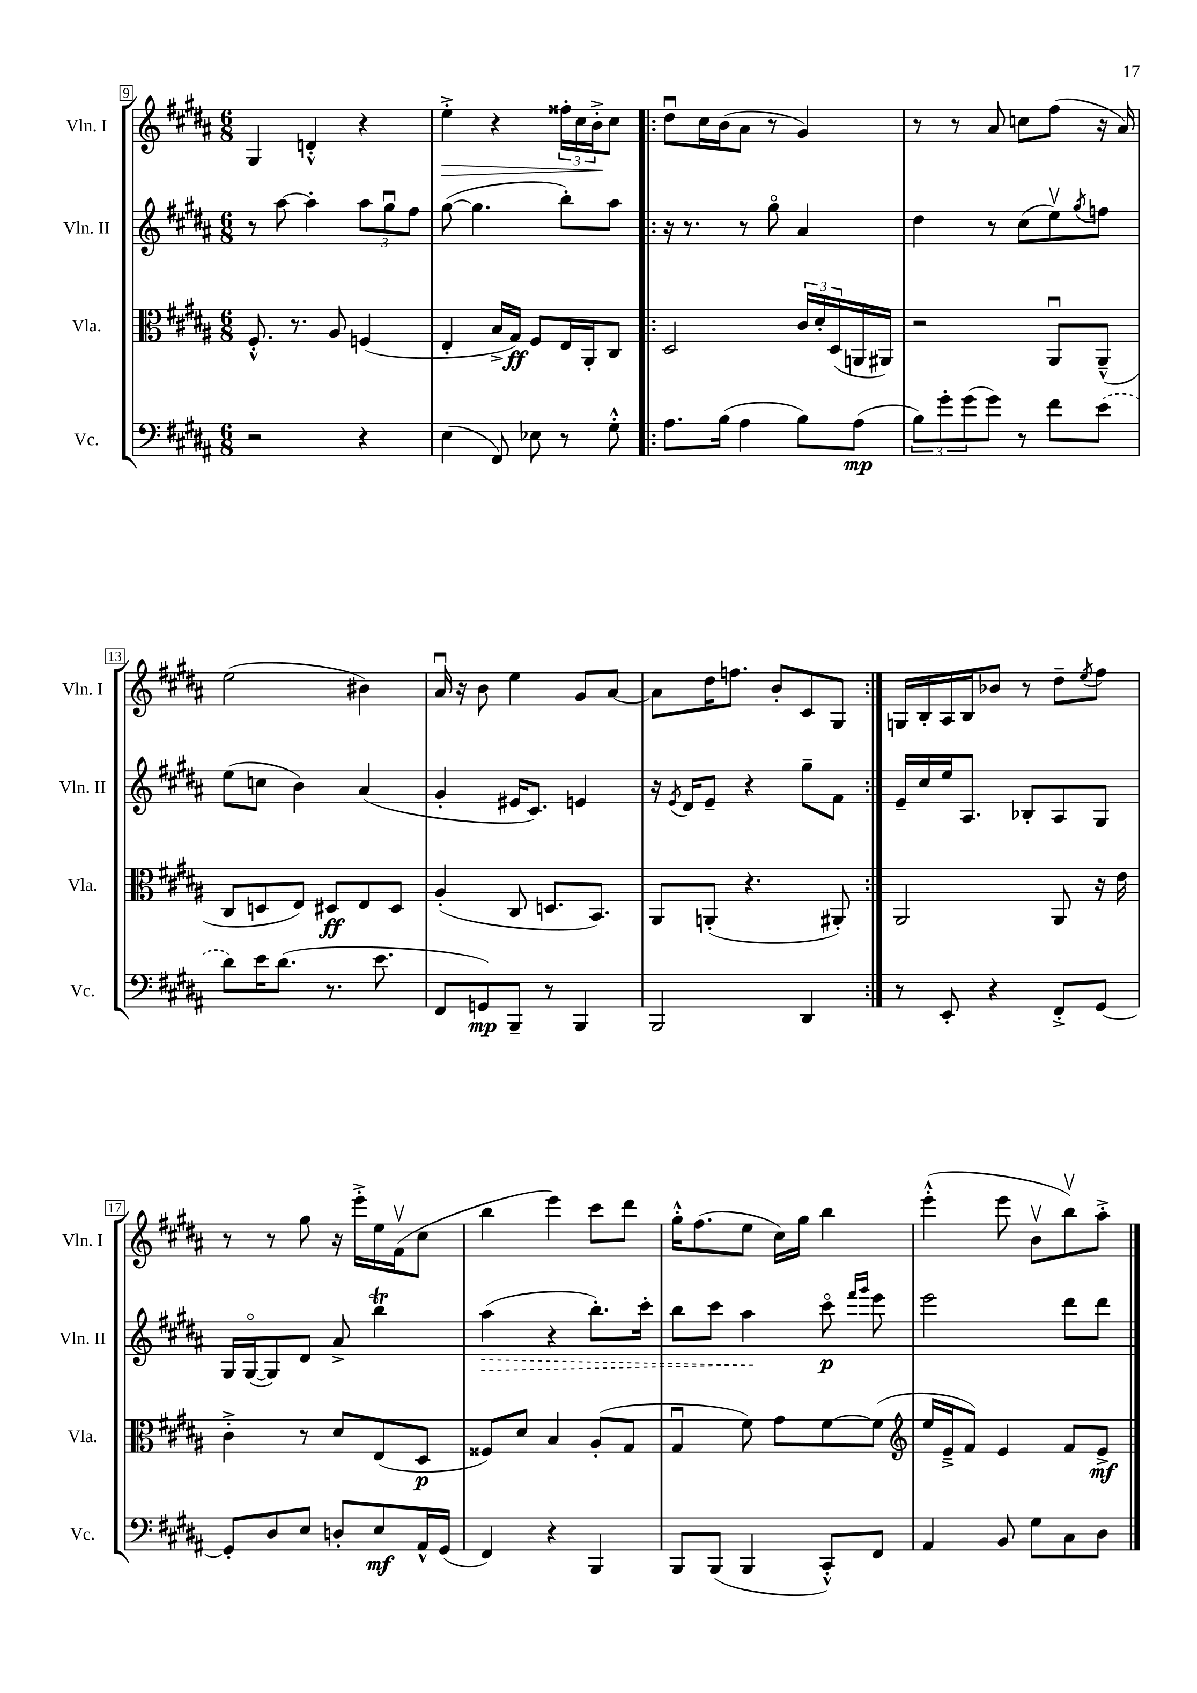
<<
\new StaffGroup <<
\new Staff = "s0" \with { instrumentName = "Vln. I" shortInstrumentName = "Vln. I" } {
    \clef treble \key b \major \numericTimeSignature \time 6/8
    gis4 d'4-.-^ r4 |
    e''4-.->\> r4 \tuplet 3/2 { fisis''16-. cis''16 b'16-.->\! } cis''8 |
    \repeat volta 2 { dis''8\downbow cis''16 b'16( ais'8 r8 gis'4) |
    r8 r8 ais'8 c''8 fis''8( r16 ais'16) |
    e''2( bis'4) |
    ais'16\downbow r16 b'8 e''4 gis'8 ais'8~ |
    ais'8 dis''16 f''8. b'8-. cis'8 gis8 | }
    g16 b16-. ais16 b16 bes'8 r8 dis''8-- \acciaccatura { e''8 } fis''8 |
    r8 r8 gis''8 r16 e'''16-.-> e''16 fis'16\upbow( cis''8 |
    b''4 e'''4) cis'''8 dis'''8 |
    gis''16-.-^ fis''8.( e''8 cis''16) gis''16 b''4 |
    e'''4-.-^( e'''8 b'8\upbow b''8\upbow) ais''8-.-> \bar "|." |
}
\new Staff = "s1" \with { instrumentName = "Vln. II" shortInstrumentName = "Vln. II" } {
    \clef treble \key b \major \numericTimeSignature \time 6/8
    r8 ais''8~ ais''4-. \tuplet 3/2 { ais''8 gis''8\downbow fis''8 } |
    gis''8~( gis''4. b''8-.) ais''8 |
    \repeat volta 2 { r16 r8. r8 gis''8\flageolet ais'4 |
    dis''4 r8 cis''8( e''8\upbow) \acciaccatura { gis''8 } f''8 |
    e''8( c''8 b'4) ais'4( |
    gis'4-. eis'16 cis'8.) e'4 |
    r16 \acciaccatura { e'8 } dis'16 e'8-- r4 gis''8-- fis'8 | }
    e'16-- cis''16 e''16 ais8. bes8-. ais8 gis8 |
    gis16 gis16~\flageolet( gis8) dis'8 ais'8-> b''4\trill |
    \once \override Hairpin.style = #'dashed-line ais''4\>( r4 b''8.-.) cis'''16-. |
    b''8 cis'''8 ais''4\! cis'''8\flageolet\p \grace { fis'''16 gis'''16 } e'''8 |
    e'''2 dis'''8 dis'''8 \bar "|." |
}
\new Staff = "s2" \with { instrumentName = "Vla." shortInstrumentName = "Vla." } {
    \clef alto \key b \major \numericTimeSignature \time 6/8
    fis8.-.-^ r8. ais8 f4( |
    e4-. b16-> gis16\ff) fis8 e16 ais,16-. cis8 |
    \repeat volta 2 { dis2 \tuplet 3/2 { cis'16 dis'16-. dis16( } a,16 ais,16) |
    r2 ais,8\downbow ais,8---^( |
    cis8 d8 e8) dis8\ff e8 dis8 |
    ais4-.( cis8 d8. b,8.) |
    ais,8 a,8-.( r4. ais,8-.) | }
    ais,2 ais,8 r16 e'16 |
    cis'4-.-> r8 dis'8 e8( dis8\p |
    fisis8) dis'8 b4 ais8-.( gis8 |
    gis4\downbow fis'8) gis'8 fis'8~ fis'8( |
    \clef treble e''16 e'16---> fis'8) e'4 fis'8 e'8->\mf \bar "|." |
}
\new Staff = "s3" \with { instrumentName = "Vc." shortInstrumentName = "Vc." } {
    \clef bass \key b \major \numericTimeSignature \time 6/8
    r2 r4 |
    e4( fis,8) ees8 r8 gis8-.-^ |
    \repeat volta 2 { ais8. b16( ais4 b8) ais8\mp( |
    \tuplet 3/2 { b8) gis'8-. gis'8( } gis'8) r8 fis'8 \once \slurDashed e'8( |
    dis'8) e'16 dis'8.( r8. e'8. |
    fis,8 g,8\mp) b,,8-- r8 b,,4 |
    b,,2 dis,4 | }
    r8 e,8-. r4 fis,8-.-> gis,8~ |
    gis,8-. dis8 e8 d8-. e8\mf ais,16-^ gis,16( |
    fis,4) r4 b,,4 |
    b,,8 b,,8( b,,4 cis,8-.-^) fis,8 |
    ais,4 b,8 gis8 cis8 dis8 \bar "|." |
}
>>
>>
\layout { \context { \Score currentBarNumber = #9 \override BarNumber.stencil = #(make-stencil-boxer 0.1 0.3 ly:text-interface::print) } }
